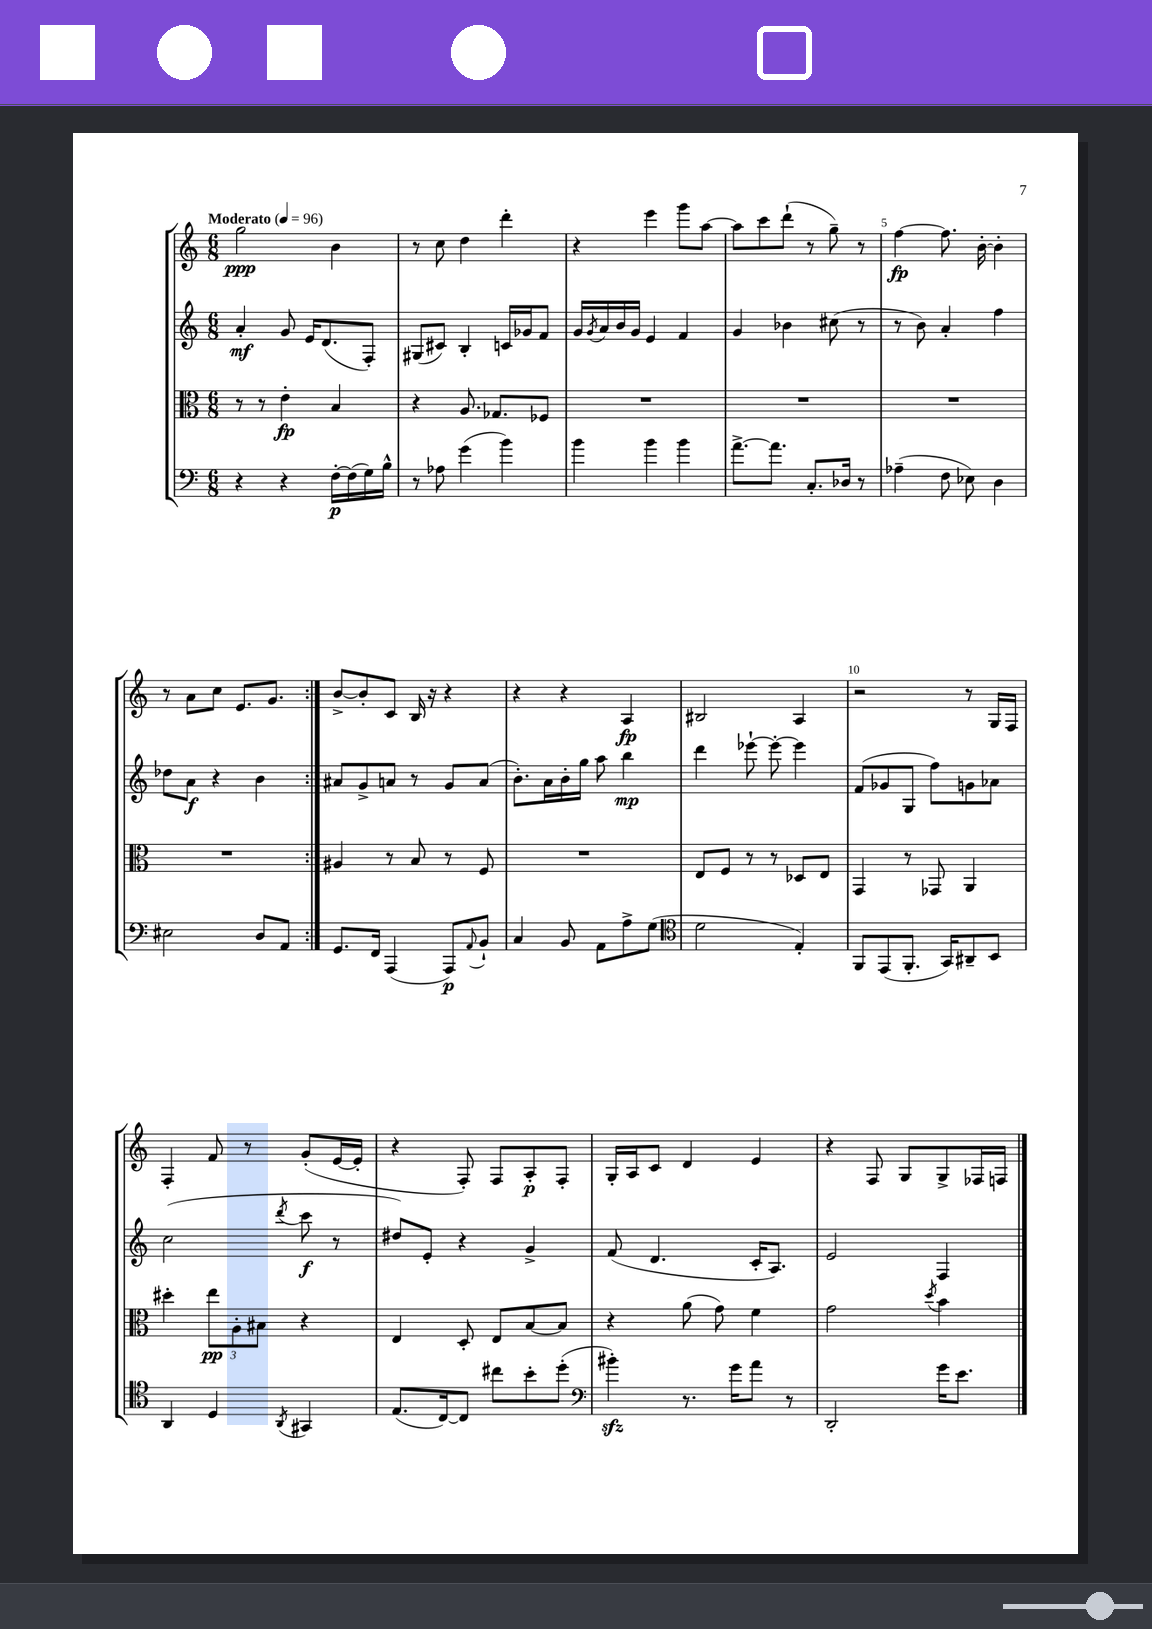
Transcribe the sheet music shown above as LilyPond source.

<<
\new StaffGroup <<
\new Staff = "s0" {
    \clef treble \key c \major \numericTimeSignature \time 6/8 \tempo "Moderato" 4 = 96
    \repeat volta 2 { g''2\ppp b'4 |
    r8 c''8 d''4 d'''4-. |
    r4 e'''4 g'''8 a''8~ |
    a''8 c'''8 d'''8-!( r8 g''8--) r8 |
    f''4~\fp f''8. b'16~-. b'4-. |
    r8 a'8 c''8 e'8. g'8. | }
    b'8~-> b'8-. c'8 b16 r16 r4 |
    r4 r4 a4\fp |
    bis2 a4 |
    r2 r8 g16 f16 |
    f4-. f'8 r8 g'8-.( e'16~ e'16-. |
    r4 f8-.) f8 a8-.\p f8-. |
    g16-. a16 c'8 d'4 e'4 |
    r4 f8 g8 g8-> fes16 f16 \bar "|." |
}
\new Staff = "s1" {
    \clef treble \key c \major \numericTimeSignature \time 6/8
    \repeat volta 2 { a'4-.\mf g'8 e'16 d'8.( f8-.) |
    gis8( cis'8) b4-. c'16 ges'16 f'8 |
    g'16 \acciaccatura { g'8 } a'16 b'16 g'16 e'4 f'4 |
    g'4 bes'4 cis''8( r8 |
    r8 b'8) a'4-. f''4 |
    des''8 a'8\f r4 b'4 | }
    ais'8 g'8-> a'8 r8 g'8 a'8( |
    b'8.-.) a'16 b'16-. g''16 a''8 b''4\mp |
    d'''4 ees'''8~-! ees'''8~-. ees'''4 |
    f'8( ges'8 g8 f''8) g'8 aes'8 |
    c''2( \acciaccatura { d'''8 } c'''8\f r8 |
    dis''8) e'8-. r4 g'4-> |
    f'8( d'4. c'16-. a8.) |
    e'2 f4 \bar "|." |
}
\new Staff = "s2" {
    \clef alto \key c \major \numericTimeSignature \time 6/8
    \repeat volta 2 { r8 r8 e'4-.\fp b4 |
    r4 a8. ges8. fes8 |
    R2. |
    R2. |
    R2. |
    R2. | }
    ais4 r8 b8 r8 f8 |
    R2. |
    e8 f8 r8 r8 des8 e8 |
    g,4 r8 ges,8 a,4 |
    dis''4-. \tuplet 3/2 { e''8\pp a8-. bis8 } r4 |
    e4 d8-. e8 b8~ b8 |
    r4 a'8( g'8) f'4 |
    g'2 \acciaccatura { d''8 } b'4 \bar "|." |
}
\new Staff = "s3" {
    \clef bass \key c \major \numericTimeSignature \time 6/8
    \repeat volta 2 { r4 r4 f16~-.\p f16( g16) b16-^ |
    r8 aes8 g'4( b'4) |
    b'4 b'4 b'4 |
    a'8.~-> a'8. c8.-. des16 r8 |
    aes4--( f8 ees8) d4 |
    eis2 d8 a,8 | }
    g,8. f,16 a,,4( a,,8\p) \appoggiatura { a,8 } b,8-! |
    c4 b,8 a,8 a8-> g8( |
    \clef tenor d'2 e4-.) |
    f,8 e,8( f,8.-. g,16) ais,8-- b,8 |
    a,4 d4 \acciaccatura { a,8 } gis,4 |
    e8.( c16~) c8 cis''8 b'8-. d''8-.( |
    \clef bass bis'4-.\sfz) r8. g'16 a'8 r8 |
    d,2-. g'16 e'8. \bar "|." |
}
>>
>>
\layout { \context { \Score \override BarNumber.break-visibility = ##(#f #t #t) barNumberVisibility = #(every-nth-bar-number-visible 5) } }
